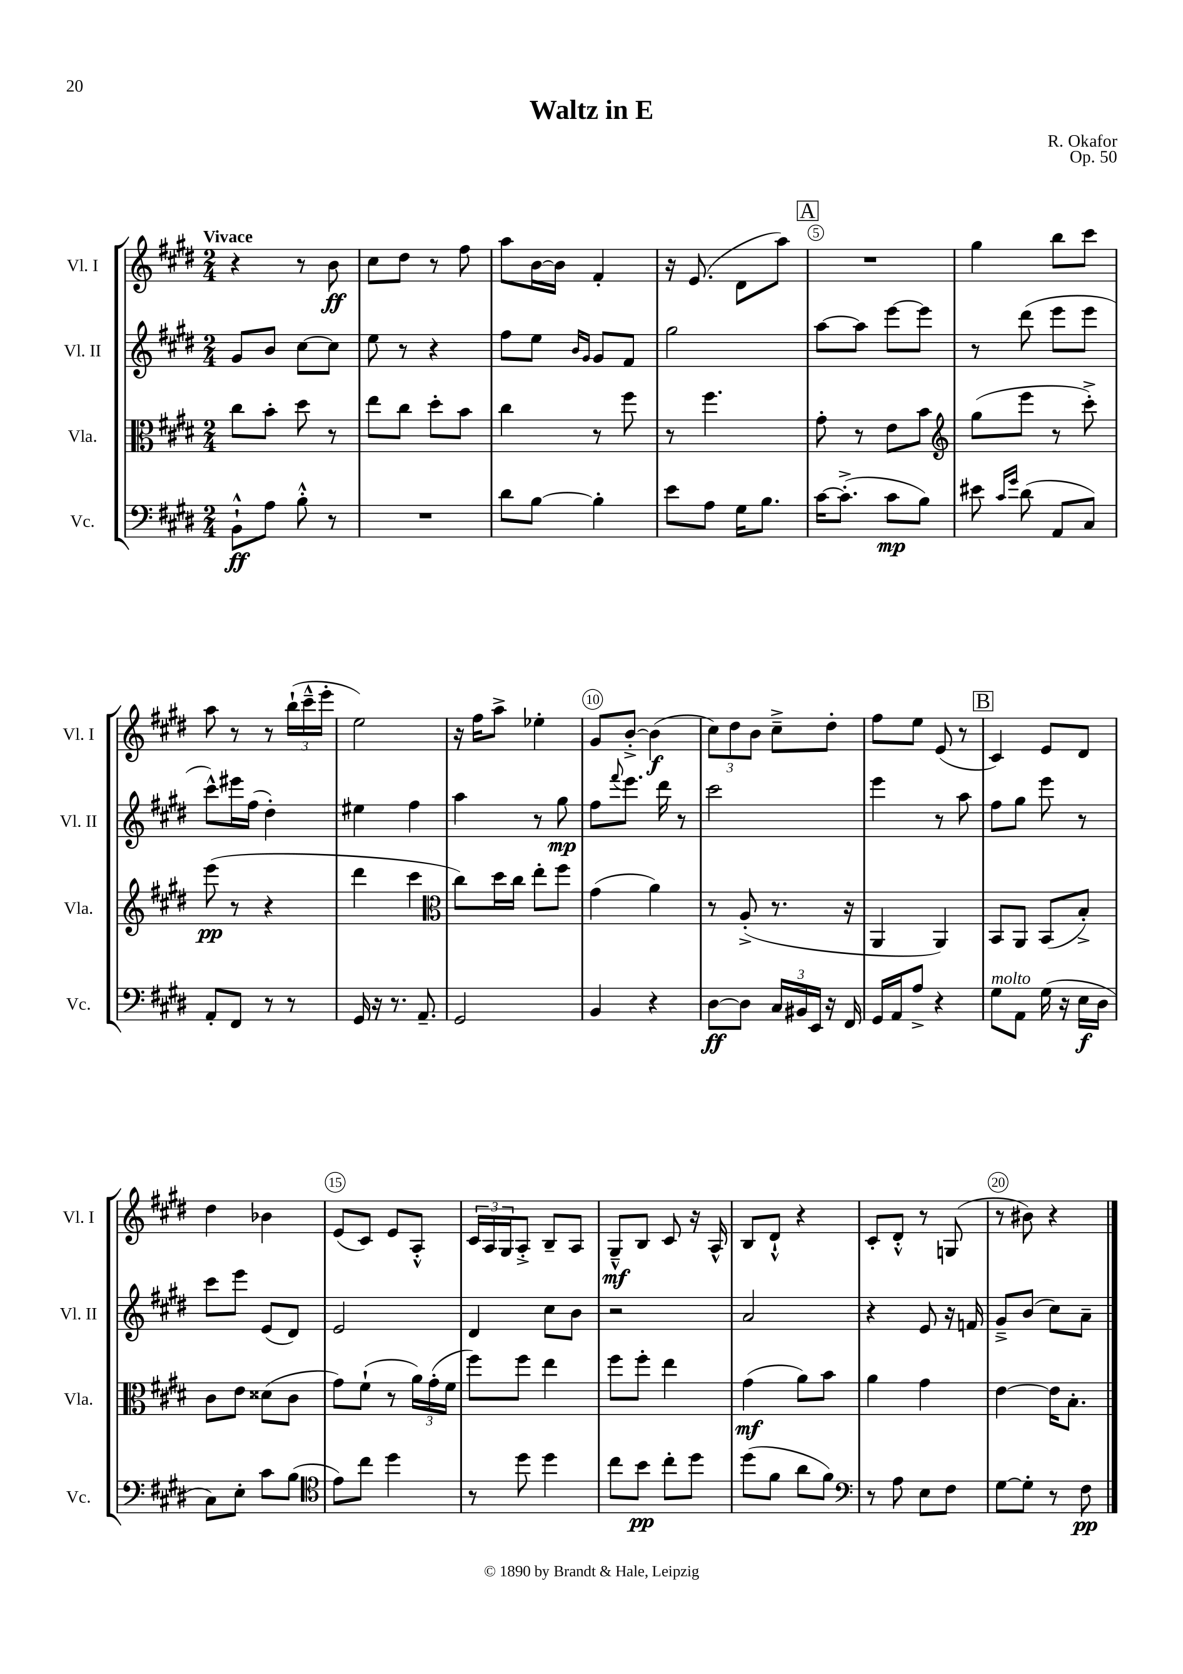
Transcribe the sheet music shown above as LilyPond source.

\header { title = "Waltz in E" composer = "R. Okafor" opus = "Op. 50" }
<<
\new StaffGroup <<
\new Staff = "s0" \with { instrumentName = "Vl. I" shortInstrumentName = "Vl. I" } {
    \clef treble \key e \major \numericTimeSignature \time 2/4 \tempo "Vivace"
    r4 r8 b'8\ff |
    cis''8 dis''8 r8 fis''8 |
    a''8 b'16~ b'16 fis'4-. |
    r16 e'8.( dis'8 a''8) |
    \mark \markup { \box "A" } R2 |
    gis''4 b''8 cis'''8 |
    a''8 r8 r8 \tuplet 3/2 { b''16-!( cis'''16---^ e'''16-. } |
    e''2) |
    r16 fis''16 a''8-> ees''4-. |
    gis'8 b'8~-.-> b'4\f( |
    \tuplet 3/2 { cis''8) dis''8 b'8 } cis''8---> dis''8-. |
    fis''8 e''8 e'8( r8 |
    \mark \markup { \box "B" } cis'4) e'8 dis'8 |
    dis''4 bes'4 |
    e'8( cis'8) e'8 a8-.-^ |
    \tuplet 3/2 { cis'16 a16 gis16 } a8-.-> b8-- a8 |
    gis8---^\mf b8 cis'8 r16 a16-^ |
    b8 dis'8-!-^ r4 |
    cis'8-. dis'8-.-^ r8 g8( |
    r8 bis'8) r4 \bar "|." |
}
\new Staff = "s1" \with { instrumentName = "Vl. II" shortInstrumentName = "Vl. II" } {
    \clef treble \key e \major \numericTimeSignature \time 2/4
    gis'8 b'8 cis''8~ cis''8 |
    e''8 r8 r4 |
    fis''8 e''8 \grace { b'16 gis'16 } gis'8 fis'8 |
    gis''2 |
    \mark \markup { \box "A" } a''8~ a''8 e'''8~ e'''8 |
    r8 dis'''8( e'''8 e'''8 |
    cis'''8-^) eis'''16 fis''16( dis''4-.) |
    eis''4 fis''4 |
    a''4 r8 gis''8\mp |
    fis''8 \appoggiatura { fis'''8 } e'''8. dis'''16 r8 |
    cis'''2 |
    e'''4 r8 a''8 |
    \mark \markup { \box "B" } fis''8 gis''8 e'''8 r8 |
    cis'''8 e'''8 e'8( dis'8) |
    e'2 |
    dis'4 cis''8 b'8 |
    r2 |
    a'2 |
    r4 e'8 r16 f'16 |
    gis'8---> b'8( cis''8) a'8-- \bar "|." |
}
\new Staff = "s2" \with { instrumentName = "Vla." shortInstrumentName = "Vla." } {
    \clef alto \key e \major \numericTimeSignature \time 2/4
    cis''8 b'8-. dis''8 r8 |
    e''8 cis''8 dis''8-. b'8 |
    cis''4 r8 fis''8 |
    r8 fis''4. |
    \mark \markup { \box "A" } gis'8-. r8 e'8 b'8 |
    \clef treble gis''8( e'''8 r8 cis'''8-.->) |
    e'''8\pp( r8 r4 |
    dis'''4 cis'''4 |
    \clef alto cis''8) dis''16 cis''16 e''8-. fis''8 |
    gis'4( a'4) |
    r8 a8-.->( r8. r16 |
    a,4 a,4) |
    \mark \markup { \box "B" } b,8 a,8 b,8( b8-.->) |
    cis'8 e'8 disis'8( cis'8 |
    gis'8) fis'8-!( r8 \tuplet 3/2 { a'16) gis'16-.( fis'16 } |
    fis''8) fis''8 e''4 |
    fis''8 fis''8-. e''4 |
    gis'4\mf( a'8) b'8 |
    a'4 gis'4 |
    e'4~ e'16 b8.-. \bar "|." |
}
\new Staff = "s3" \with { instrumentName = "Vc." shortInstrumentName = "Vc." } {
    \clef bass \key e \major \numericTimeSignature \time 2/4
    b,8-!-^\ff a8 b8-.-^ r8 |
    R2 |
    dis'8 b8~ b4-. |
    e'8 a8 gis16 b8. |
    \mark \markup { \box "A" } cis'16~ cis'8.-.->( cis'8\mp b8) |
    eis'8 \grace { cis'16 gis'16 } dis'8( a,8 cis8) |
    a,8-. fis,8 r8 r8 |
    gis,16 r16 r8. a,8.-- |
    gis,2 |
    b,4 r4 |
    dis8~\ff dis8 \tuplet 3/2 { cis16 bis,16 e,16 } r16 fis,16 |
    gis,16 a,16 a8-> r4 |
    \mark \markup { \box "B" } gis8^\markup { \italic "molto" } a,8 gis16( r16 e16\f dis16 |
    cis8) e8-. cis'8 b8( |
    \clef tenor e'8) cis''8 dis''4 |
    r8 dis''8 dis''4 |
    cis''8 b'8\pp cis''8-. dis''8 |
    dis''8( fis'8 a'8 fis'8) |
    \clef bass r8 a8 e8 fis8 |
    gis8~ gis8-. r8 fis8\pp \bar "|." |
}
>>
>>
\layout { \context { \Score \override BarNumber.break-visibility = ##(#f #t #t) barNumberVisibility = #(every-nth-bar-number-visible 5) \override BarNumber.stencil = #(make-stencil-circler 0.1 0.3 ly:text-interface::print) } }
